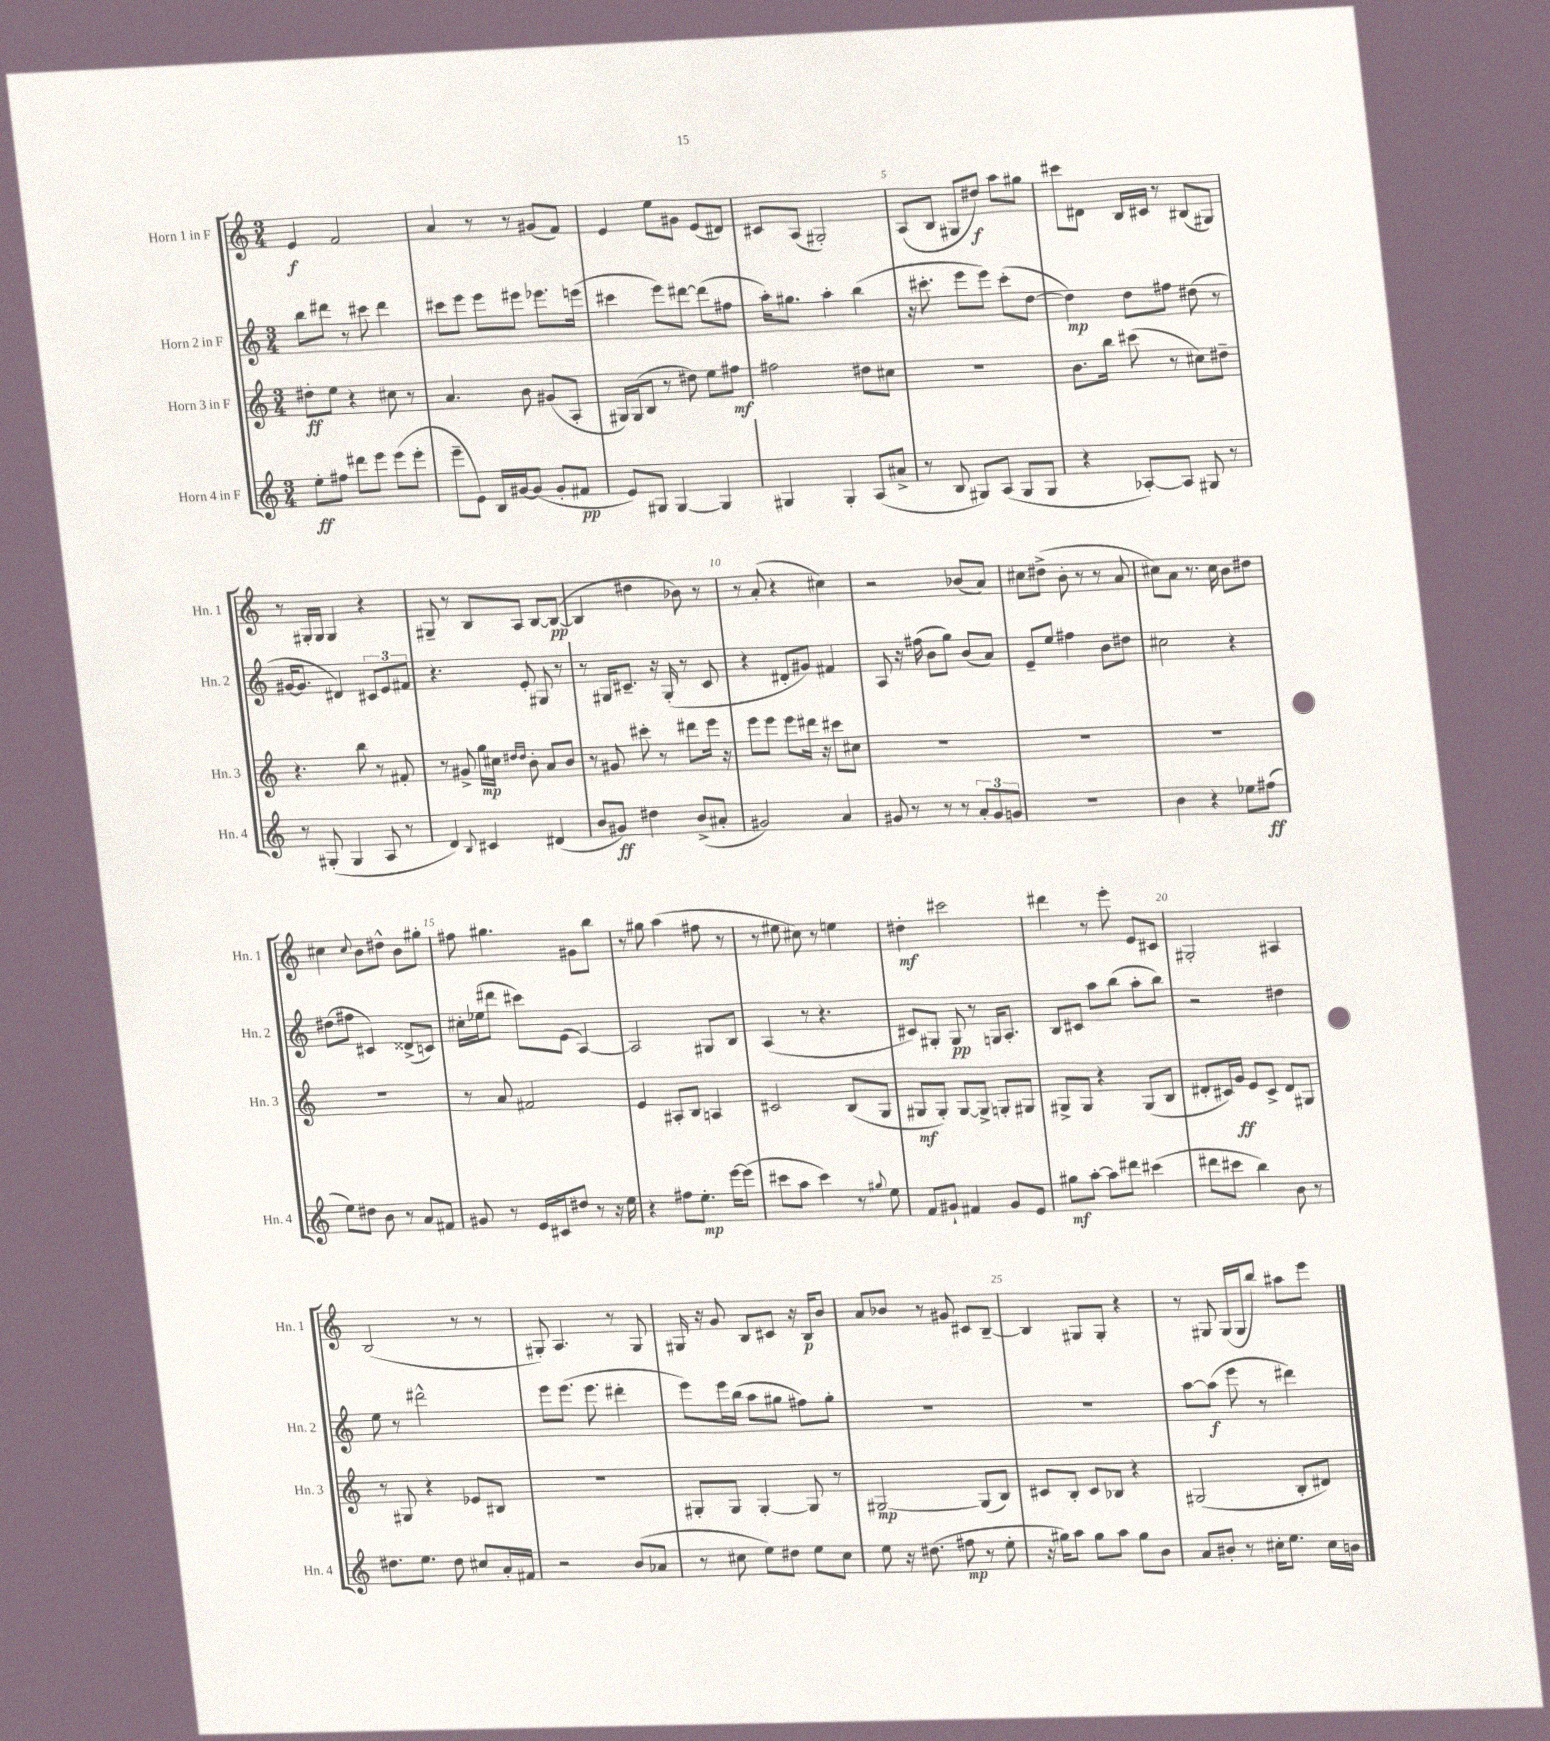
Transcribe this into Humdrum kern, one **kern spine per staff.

**kern	**dynam	**kern	**dynam	**kern	**dynam	**kern	**dynam
*part4	*part4	*part3	*part3	*part2	*part2	*part1	*part1
*staff4	*staff4	*staff3	*staff3	*staff2	*staff2	*staff1	*staff1
*I"Horn 4 in F	*	*I"Horn 3 in F	*	*I"Horn 2 in F	*	*I"Horn 1 in F	*
*I'Hn. 4	*	*I'Hn. 3	*	*I'Hn. 2	*	*I'Hn. 1	*
*clefG2	*	*clefG2	*	*clefG2	*	*clefG2	*
*k[]	*	*k[]	*	*k[]	*	*k[]	*
*M3/4	*	*M3/4	*	*M3/4	*	*M3/4	*
=1	=1	=1	=1	=1	=1	=1	=1
8ee'\L	ff	8dd#X'\L	ff	8bb\L	.	4e/	f
8ff#X\J	.	8ee\J	.	8ddd#X\J	.	.	.
8ddd#X\L	.	4r	.	8r	.	2f/	.
8eee\J	.	.	.	8ccc#X\	.	.	.
(8eee\L	.	8cc#X\	.	4ddd#\	.	.	.
8eee'\J	.	8r	.	.	.	.	.
=2	=2	=2	=2	=2	=2	=2	=2
8eee~\L	.	4.a/	.	8ccc#X\L	.	4a/	.
8e\J)	.	.	.	8eee\J	.	.	.
16B/LL	.	.	.	8eee\L	.	8r	.
[16g#X/J	.	.	.	.	.	.	.
(8g#/J]	.	8b\	.	8eee#X\J	.	8r	.
8g#'/L	.	(8g#X/L	.	8.eee-X\L	.	(8g#X/L	.
8f#X/J	pp	8A'/J	.	.	.	8f/J)	.
.	.	.	.	(16eeen\Jk	.	.	.
=3	=3	=3	=3	=3	=3	=3	=3
8e/L)	.	16G#X/LL)	.	4ccc#X\	.	4e/	.
.	.	(16G#/J	.	.	.	.	.
8G#X/J	.	8B/J	.	.	.	.	.
[4G#/	.	8r	.	8eee\L)	.	8ee\L	.
.	.	8dd#X\)	.	[8ddd#X\J	.	8g#X\J	.
4G#/]	.	8ee\L	.	(8ddd#\L]	.	(8e/L	.
.	.	8ff#X\J	mf	8ff#X\J	.	8d#X/J)	.
=4	=4	=4	=4	=4	=4	=4	=4
4G#X/	.	2ff#X\	.	16aa'\KL)	.	8c#X/L	.
.	.	.	.	8.gg#X\J	.	.	.
.	.	.	.	.	.	(8A/J	.
4G#'/	.	.	.	4aa'\	.	2G#X'/)	.
(8A/L	.	8dd#X\L	.	(4bb\	.	.	.
8a#X^/J	.	8cc#X\J	.	.	.	.	.
=5	=5	=5	=5	=5	=5	=5	=5
8r	.	2.r	.	16r	.	(8A/L	.
.	.	.	.	8.ccc#X'\	.	.	.
8B/	.	.	.	.	.	8B/J	.
8G#X/L)	.	.	.	8eee\L	.	8G#X/L	.
(8A/J	.	.	.	8eee\J)	.	8dd#X/J)	f
8G#/L	.	.	.	(8ccc#'\L	.	8aa\L	.
8G#/J	.	.	.	[8dd\J	.	8gg#X\J	.
=6	=6	=6	=6	=6	=6	=6	=6
4r	.	8.b\L	.	4dd\])	mp	8ccc#X\L	.
.	.	.	.	.	.	8d#X\J	.
.	.	16bb\Jk	.	.	.	.	.
[8A-X'/L)	.	(8ccc#X\	.	8dd\L	.	16B/LL	.
.	.	.	.	.	.	16c#X/JJ	.
8A-/J]	.	8r	.	8ff#X\J	.	8r	.
8G#X/	.	8cc#X\L)	.	(8dd#X\	.	(8B#X/L	.
8r	.	8dd#X~\J	.	8r	.	8G#X/J)	.
!!LO:LB:g=z
=7	=7	=7	=7	=7	=7	=7	=7
8r	.	4.r	.	[16g#X/KL	.	8r	.
.	.	.	.	8.g#/J]	.	.	.
(8G#X'/	.	.	.	.	.	16G#X'/LL	.
.	.	.	.	.	.	16G#/JJ	.
4G#/	.	.	.	4d#X/)	.	4G#/	.
.	.	8bb\	.	.	.	.	.
8A/	.	8r	.	12c#X/L	.	4r	.
.	.	.	.	12e/	.	.	.
8r	.	8f#X'/	.	.	.	.	.
.	.	.	.	12f#X/J	.	.	.
=8	=8	=8	=8	=8	=8	=8	=8
4d/)	.	8r	.	4.r	.	8G#X~/	.
.	.	8g#X^/	.	.	.	8r	.
8qqB/	.	.	.	.	.	.	.
4c#X/	.	16gg\LL	mp	.	.	8B/L	.
.	.	16cc#X\JJ	.	.	.	.	.
.	.	16qqdd#X/LL	.	.	.	.	.
.	.	16qqdd#/JJ	.	.	.	.	.
.	.	8b'\	.	8e'/	.	8A/J	.
(4d#X/	.	8a/L	.	8G#X/	.	[8B/L	.
.	.	8b/J	.	8r	.	(8B/J_	pp
=9	=9	=9	=9	=9	=9	=9	=9
8b/L	.	8r	.	8r	.	4B/]	.
8g#X/J)	ff	8g#X/	.	16G#X/KL	.	.	.
.	.	.	.	8.c#X~/J	.	.	.
4dd#X\	.	8ccc#X'\	.	.	.	4dd#X\	.
.	.	8r	.	16r	.	.	.
.	.	.	.	(16G#'/	.	.	.
(8b^/L	.	8ddd#X\L	.	8r	.	8b-X\)	.
8a#X'/J	.	16eee\Jk	.	8c#/	.	8r	.
.	.	16r	.	.	.	.	.
=10	=10	=10	=10	=10	=10	=10	=10
2g#X/)	.	8eee\L	.	4r	.	8r	.
.	.	8eee\J	.	.	.	(8a'/	.
.	.	8eee\L	.	8d#X'/L	.	4r	.
.	.	16ddd#X\Jk	.	8g#X/J)	.	.	.
.	.	16r	.	.	.	.	.
4a/	.	8ccc#X\L	.	4f#X/	.	4cc#X\)	.
.	.	8cc#X\J	.	.	.	.	.
=11	=11	=11	=11	=11	=11	=11	=11
8g#X/	.	2.r	.	8A/	.	2r	.
8r	.	.	.	16r	.	.	.
.	.	.	.	(16ff#X\	.	.	.
8r	.	.	.	8b\L	.	.	.
8r	.	.	.	8gg\J)	.	.	.
12a'/L	.	.	.	(8b/L	.	(8b-X/L	.
12g#/	.	.	.	.	.	.	.
.	.	.	.	8a/J)	.	8a/J)	.
12gn/J	.	.	.	.	.	.	.
=12	=12	=12	=12	=12	=12	=12	=12
2.r	.	2.r	.	8e~/L	.	8cc#X\L	.
.	.	.	.	8ee/J	.	(8dd#X^\J	.
.	.	.	.	4ff#X\	.	8b'\	.
.	.	.	.	.	.	8r	.
.	.	.	.	8b\L	.	8r	.
.	.	.	.	8dd#X\J	.	8a/	.
=13	=13	=13	=13	=13	=13	=13	=13
4b\	.	2.r	.	2cc#X\	.	8cc#X\L)	.
.	.	.	.	.	.	8a\J	.
4r	.	.	.	.	.	8.r	.
.	.	.	.	.	.	16cc#\	.
8ee-X\L	.	.	.	4r	.	8b\L	.
(8ff#X\J	ff	.	.	.	.	8dd#X\J	.
!!LO:LB:g=z
=14	=14	=14	=14	=14	=14	=14	=14
8ee\L)	.	2.r	.	(8dd#X\L	.	4cc#X\	.
8dd#X\J	.	.	.	8ff#X\J	.	.	.
.	.	.	.	.	.	8qqcc#/	.
8b\	.	.	.	4c#X/)	.	8b\L	.
8r	.	.	.	.	.	8dd#X^^\J	.
8a/L	.	.	.	(8d##X^/L	.	8b\L	.
8f#X/J	.	.	.	8cn/J)	.	8gg#X'\J	.
=15	=15	=15	=15	=15	=15	=15	=15
8g#X/	.	8r	.	16cc#X'\LL	.	8ff#X\	.
.	.	.	.	(16ee-X\J	.	.	.
8r	.	8a/	.	8ddd#X\J	.	4.gg#X\	.
16e/LL	.	2f#X/	.	8ccc#X\L)	.	.	.
16c#X/J	.	.	.	.	.	.	.
8dd#X/J	.	.	.	(8e\J	.	.	.
8r	.	.	.	[4A/)	.	8g#X\L	.
16r	.	.	.	.	.	8bb\J	.
16ee\	.	.	.	.	.	.	.
=16	=16	=16	=16	=16	=16	=16	=16
4r	.	4e/	.	2A/]	.	8r	.
.	.	.	.	.	.	8gg#X\	.
8ff#X\L	.	8A#X'/L	.	.	.	(4aa\	.
8.ee'\J	mp	8B/J	.	.	.	.	.
.	.	4An/	.	8G#X/L	.	8ff#X\	.
[16eee\KL	.	.	.	.	.	.	.
(8eee\J]	.	.	.	8B/J	.	8r	.
=17	=17	=17	=17	=17	=17	=17	=17
8ccc#X\L	.	2c#X/	.	(4A/	.	8r	.
8aa\J	.	.	.	.	.	8ee#X\	.
4ccc#\)	.	.	.	8r	.	8cc#X\)	.
.	.	.	.	4.r	.	8r	.
8r	.	(8B/L	.	.	.	4een\	.
8qqgg#X/	.	.	.	.	.	.	.
8ee\	.	8G/J	.	.	.	.	.
=18	=18	=18	=18	=18	=18	=18	=18
8f/L	.	8G#X/L	mf	8c#X/L)	.	4dd#X'\	mf
8g#X`/J	.	8G#'/J)	.	8G#X'/J	.	.	.
4f#X/	.	[8G#/L	.	8G#/	pp	2ccc#X\	.
.	.	8G#^/J]	.	8r	.	.	.
8g#/L	.	8Gn'/L	.	16Gn/KL	.	.	.
.	.	.	.	8.A'/J	.	.	.
8e/J	.	8G#X/J	.	.	.	.	.
=19	=19	=19	=19	=19	=19	=19	=19
8gg#X\L	mf	8G#X^/L	.	8B/L	.	4ddd#X\	.
[8aa'\J	.	8G#/J	.	8c#X/J	.	.	.
8aa\L]	.	4r	.	8aa\L	.	8r	.
8ddd#X\J	.	.	.	(8bb\J	.	8eee'\	.
(4ccc#X\	.	(8G#/L	.	8aa'\L	.	8e/L	.
.	.	8B/J	.	8bb\J)	.	8c#X/J	.
=20	=20	=20	=20	=20	=20	=20	=20
8ddd#X\L	.	8d#X'/L	.	2r	.	2G#X'/	.
8ccc#X\J	.	16c#X/L)	.	.	.	.	.
.	.	16g/JJ	ff	.	.	.	.
4bb\)	.	8e/L	.	.	.	.	.
.	.	8c#^/J	.	.	.	.	.
8b\	.	8d#/L	.	4dd#X\	.	4A#X/	.
8r	.	8G#X/J	.	.	.	.	.
!!LO:LB:g=z
=21	=21	=21	=21	=21	=21	=21	=21
8.dd#X\L	.	8r	.	8ee\	.	(2B/	.
.	.	8G#X/	.	8r	.	.	.
8.ee\J	.	.	.	.	.	.	.
.	.	4r	.	2ddd#X^^\	.	.	.
8dd#\	.	.	.	.	.	.	.
8cc#X/L	.	8e-X/L	.	.	.	8r	.
16a'/L	.	8B#X/J	.	.	.	8r	.
16f#X/JJ	.	.	.	.	.	.	.
=22	=22	=22	=22	=22	=22	=22	=22
2r	.	2.r	.	8eee\L	.	8G#X'/)	.
.	.	.	.	(8.eee\J	.	4.A/	.
.	.	.	.	8.eee\	.	.	.
(8b/L	.	.	.	4ddd#X'\	.	8r	.
8a-X/J	.	.	.	.	.	8G#/	.
=23	=23	=23	=23	=23	=23	=23	=23
8r	.	8G#X'/L	.	8eee\L)	.	16G#X/	.
.	.	.	.	.	.	16r	.
8cc#X\	.	8G#/J	.	16eee\L	.	8g/	.
.	.	.	.	(16bb\JJ	.	.	.
8ee\L)	.	[4G#'/	.	8aa\L	.	8B/L	.
8dd#X\J	.	.	.	8gg#X\J	.	8c#X/J	.
8ee\L	.	8G#/]	.	8ff#X\L)	.	16r	.
.	.	.	.	.	.	16B/KL	p
8cc#\J	.	8r	.	8gg#'\J	.	8b/J	.
=24	=24	=24	=24	=24	=24	=24	=24
8ee\	.	[2G#X/	mp	2.r	.	8a/L	.
16r	.	.	.	.	.	8b-X/J	.
(8.dd#X\	.	.	.	.	.	.	.
.	.	.	.	.	.	8r	.
8ff#X\	mp	.	.	.	.	8g#X/	.
8r	.	(8G#/L]	.	.	.	8c#X/L	.
8ee'\	.	8B/J)	.	.	.	[8B~/J	.
=25	=25	=25	=25	=25	=25	=25	=25
16r	.	8c#X/L	.	2.r	.	4B/]	.
16gg#X\KL)	.	.	.	.	.	.	.
8aa\J	.	8B'/J	.	.	.	.	.
8gg#\L	.	8c#/L	.	.	.	8G#X/L	.
8aa\J	.	8B-X/J	.	.	.	8G#'/J	.
8gg#\L	.	4r	.	.	.	4r	.
8b\J	.	.	.	.	.	.	.
=26	=26	=26	=26	=26	=26	=26	=26
8a/L	.	(2G#X/	.	[8aa\L	.	8r	.
8b#X'/J	.	.	.	(8aa\J]	f	8G#X/	.
8r	.	.	.	8eee\	.	(16G#/LL	.
.	.	.	.	.	.	16G#/J	.
16cc#X'\KL	.	.	.	8r	.	8bb/J)	.
8.ee\J	.	.	.	.	.	.	.
.	.	8B'/L	.	4ddd#X\)	.	8aa#X\L	.
16cc#\LL	.	8d#X/J)	.	.	.	8eee\J	.
16bn\JJ	.	.	.	.	.	.	.
==	==	==	==	==	==	==	==
*-	*-	*-	*-	*-	*-	*-	*-
